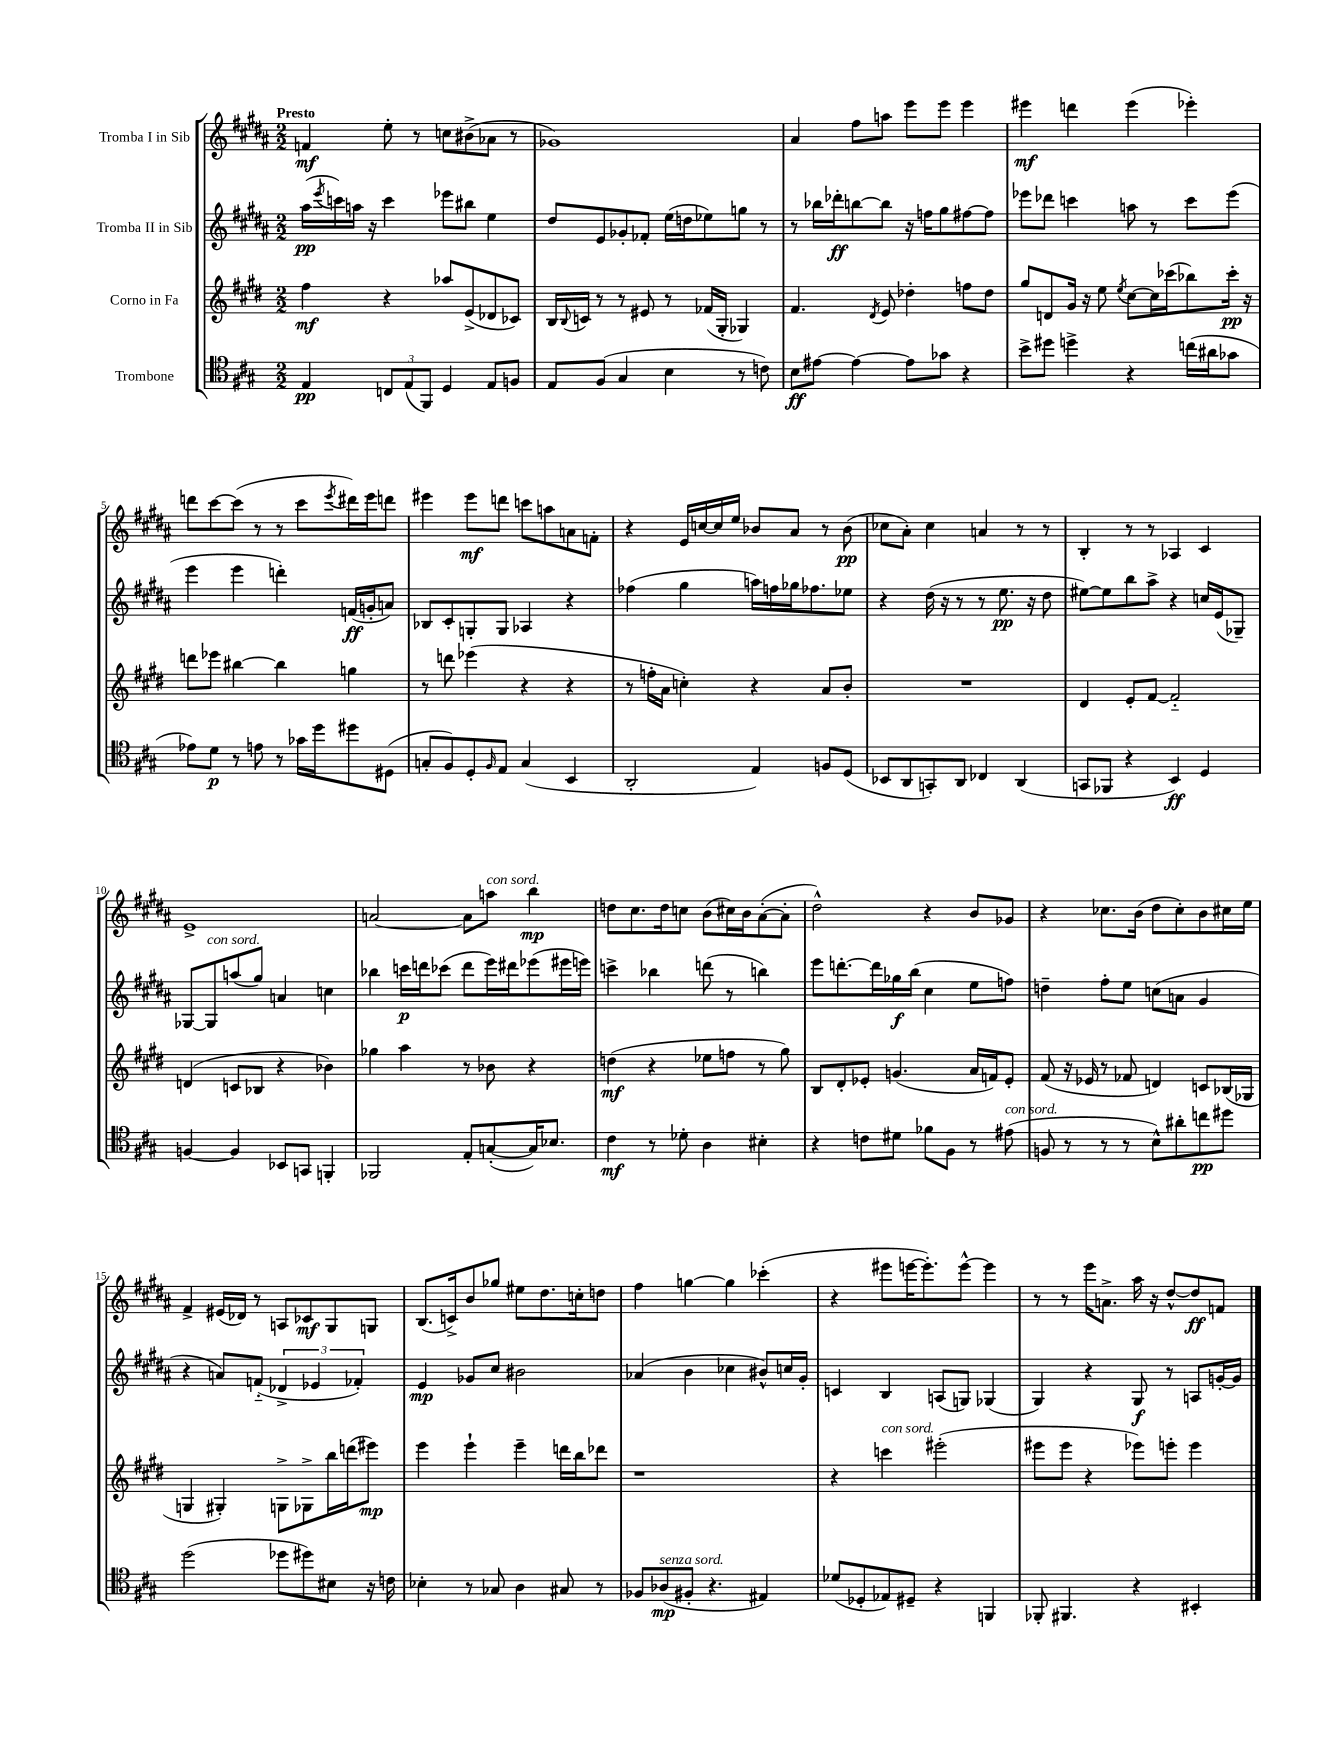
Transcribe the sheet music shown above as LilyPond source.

<<
\new StaffGroup <<
\new Staff = "s0" \with { instrumentName = "Tromba I in Sib" } {
    \clef treble \key b \major \numericTimeSignature \time 2/2 \tempo "Presto"
    f'4\mf e''8-. r8 c''8 bis'8->( aes'8 r8 |
    ges'1) |
    ais'4 fis''8 a''8 e'''8 e'''8 e'''4 |
    eis'''4\mf d'''4 eis'''4( ees'''4-.) |
    d'''8 cis'''8~ cis'''8( r8 r8 cis'''8 \acciaccatura { e'''8 } dis'''16) e'''16 d'''8 |
    eis'''4 eis'''8\mf d'''8 c'''8 a''8 a'8 f'8-. |
    r4 e'16 c''16~ c''16 e''16 bes'8 ais'8 r8 bes'8\pp( |
    ces''8 ais'8-.) ces''4 a'4 r8 r8 |
    b4-. r8 r8 aes4 cis'4 |
    e'1-> |
    a'2~ a'8 a''8^\markup { \italic "con sord." } b''4\mp |
    d''8 cis''8. d''16 c''8 b'8( cis''16) b'16 ais'8~-.( ais'8-. |
    dis''2-^) r4 b'8 ges'8 |
    r4 ces''8. b'16( dis''8 ces''8-.) b'8 cis''16 e''16 |
    fis'4-> eis'16( des'16) r8 a8 ces'8\mf gis8 g8 |
    b8.( c'16->) b'8 ges''8 eis''8 dis''8. c''16-. d''8 |
    fis''4 g''4~ g''4 ces'''4-.( |
    r4 eis'''8 e'''16~ e'''8.-.) e'''8~-^ e'''4 |
    r8 r8 e'''16 a'8.-> ais''16 r16 dis''8~-^ dis''8\ff f'8 \bar "|." |
}
\new Staff = "s1" \with { instrumentName = "Tromba II in Sib" } {
    \clef treble \key b \major \numericTimeSignature \time 2/2
    ais''16\pp( \acciaccatura { e'''8 } c'''16) a''16 r16 c'''4 ees'''8 bis''8 e''4 |
    dis''8 e'8 ges'8-. fes'8-. e''16( d''16 ees''8) g''8 r8 |
    r8 bes''16 des'''16-.\ff b''8~ b''8 r16 f''16 gis''8 fis''8~ fis''8 |
    ees'''8 des'''8 c'''4 a''8 r8 c'''8 ees'''8( |
    e'''4 e'''4 d'''4-.) f'16\ff( g'16-. a'8) |
    bes8 cis'8-. g8-. g8 aes4 r4 |
    fes''4( gis''4 a''16) f''16 ges''16 fes''8. ees''8 |
    r4 dis''16( r16 r8 r8 e''8.\pp r16 dis''8 |
    eis''8~) eis''8 b''8 ais''8-> r4 c''16 e'16( ges8--) |
    ges8~ ges8^\markup { \italic "con sord." } a''8( gis''8) a'4 c''4 |
    bes''4 c'''16\p d'''16 ces'''8( d'''8 e'''16) dis'''16 ees'''8( eis'''16 e'''16) |
    c'''4-> bes''4 d'''8( r8 b''4) |
    e'''8 d'''8.~-. d'''16 ges''16\f b''16( cis''4 e''8 f''8) |
    d''4-- fis''8-. e''8 c''8( a'8 gis'4 |
    r4 a'8) f'8-_( \tuplet 3/2 { des'4-> ees'4 fes'4-.) } |
    e'4\mp ges'8 cis''8 bis'2 |
    aes'4( b'4 ces''4 bis'8-^) c''16 gis'16-. |
    c'4 b4 a8( g8) ges4( |
    gis4) r4 gis8\f r8 a8 g'16~-. g'16 \bar "|." |
}
\new Staff = "s2" \with { instrumentName = "Corno in Fa" } {
    \clef treble \key e \major \numericTimeSignature \time 2/2
    fis''4\mf r4 aes''8 e'8->( des'8 ces'8) |
    b16 \appoggiatura { b8 } c'16 r8 r8 eis'8 r8 fes'16( gis16-. ges4) |
    fis'4. \acciaccatura { dis'8 } e'8 des''4-. f''8 des''8 |
    gis''8 d'8 gis'16 r16 e''8 \acciaccatura { e''8 } cis''8~ cis''16 ces'''16( bes''8) ces'''16-.\pp r16 |
    d'''8 ees'''8 bis''4~ bis''4 g''4 |
    r8 d'''8 ees'''4( r4 r4 |
    r8 f''16-. a'16 c''4-.) r4 a'8 b'8-. |
    R1 |
    dis'4 e'8-. fis'8~ fis'2-_ |
    d'4( c'8 bes8 r4 bes'4) |
    ges''4 a''4 r8 bes'8 r4 |
    d''4\mf( r4 ees''8 f''8 r8 gis''8) |
    b8 dis'8-. ees'8-. g'4.( a'16 f'16) ees'8-. |
    fis'8( r16 ees'16 r8 fes'8 d'4) c'8 bes16( ges16 |
    g4 gis4-.) g8-> ges8-> b''16 d'''16( eis'''8\mp) |
    e'''4 e'''4-! e'''4-- d'''16 b''16 des'''8 |
    r1 |
    r4 c'''4^\markup { \italic "con sord." } eis'''2-.( |
    eis'''8 eis'''8 r4 ees'''8) e'''8-. e'''4 \bar "|." |
}
\new Staff = "s3" \with { instrumentName = "Trombone" } {
    \clef tenor \key a \major \numericTimeSignature \time 2/2
    e4\pp \tuplet 3/2 { c8 e8( fis,8) } d4 e8 f8 |
    e8 fis8( gis4 b4 r8 c'8) |
    b8\ff eis'8~ eis'4~ eis'8 ges'8 r4 |
    b'8-> dis''8 d''4-> r4 c''16( ais'16 ges'8 |
    ees'8) d'8\p r8 e'8 r8 ges'16 d''16 dis''8 dis8( |
    g8-. fis8) d8-. \grace { fis16 } e8 g4( b,4 |
    a,2-. e4) f8 d8( |
    bes,8 a,8 g,8-.) a,8 ces4 a,4( |
    g,8 fes,8 r4 b,4\ff) d4 |
    f4~ f4 bes,8 g,8 f,4-. |
    fes,2 e8-. g8~-.( g16) bes8. |
    cis'4\mf r8 des'8-. a4 bis4-. |
    r4 c'8 dis'8 fes'8 fis8 r8 eis'8^\markup { \italic "con sord." }( |
    f8 r8 r8 r8 b8-^) ais'8-. c''8\pp dis''8 |
    d''2( des''8 dis''8) bis8 r16 c'16 |
    bes4-. r8 ges8 a4 gis8 r8 |
    fes8 aes8\mp^\markup { \italic "senza sord." }( fis8-. r4. eis4) |
    des'8( des8-. ees8) dis8-- r4 f,4 |
    fes,8-. fis,4. r4 bis,4-. \bar "|." |
}
>>
>>
